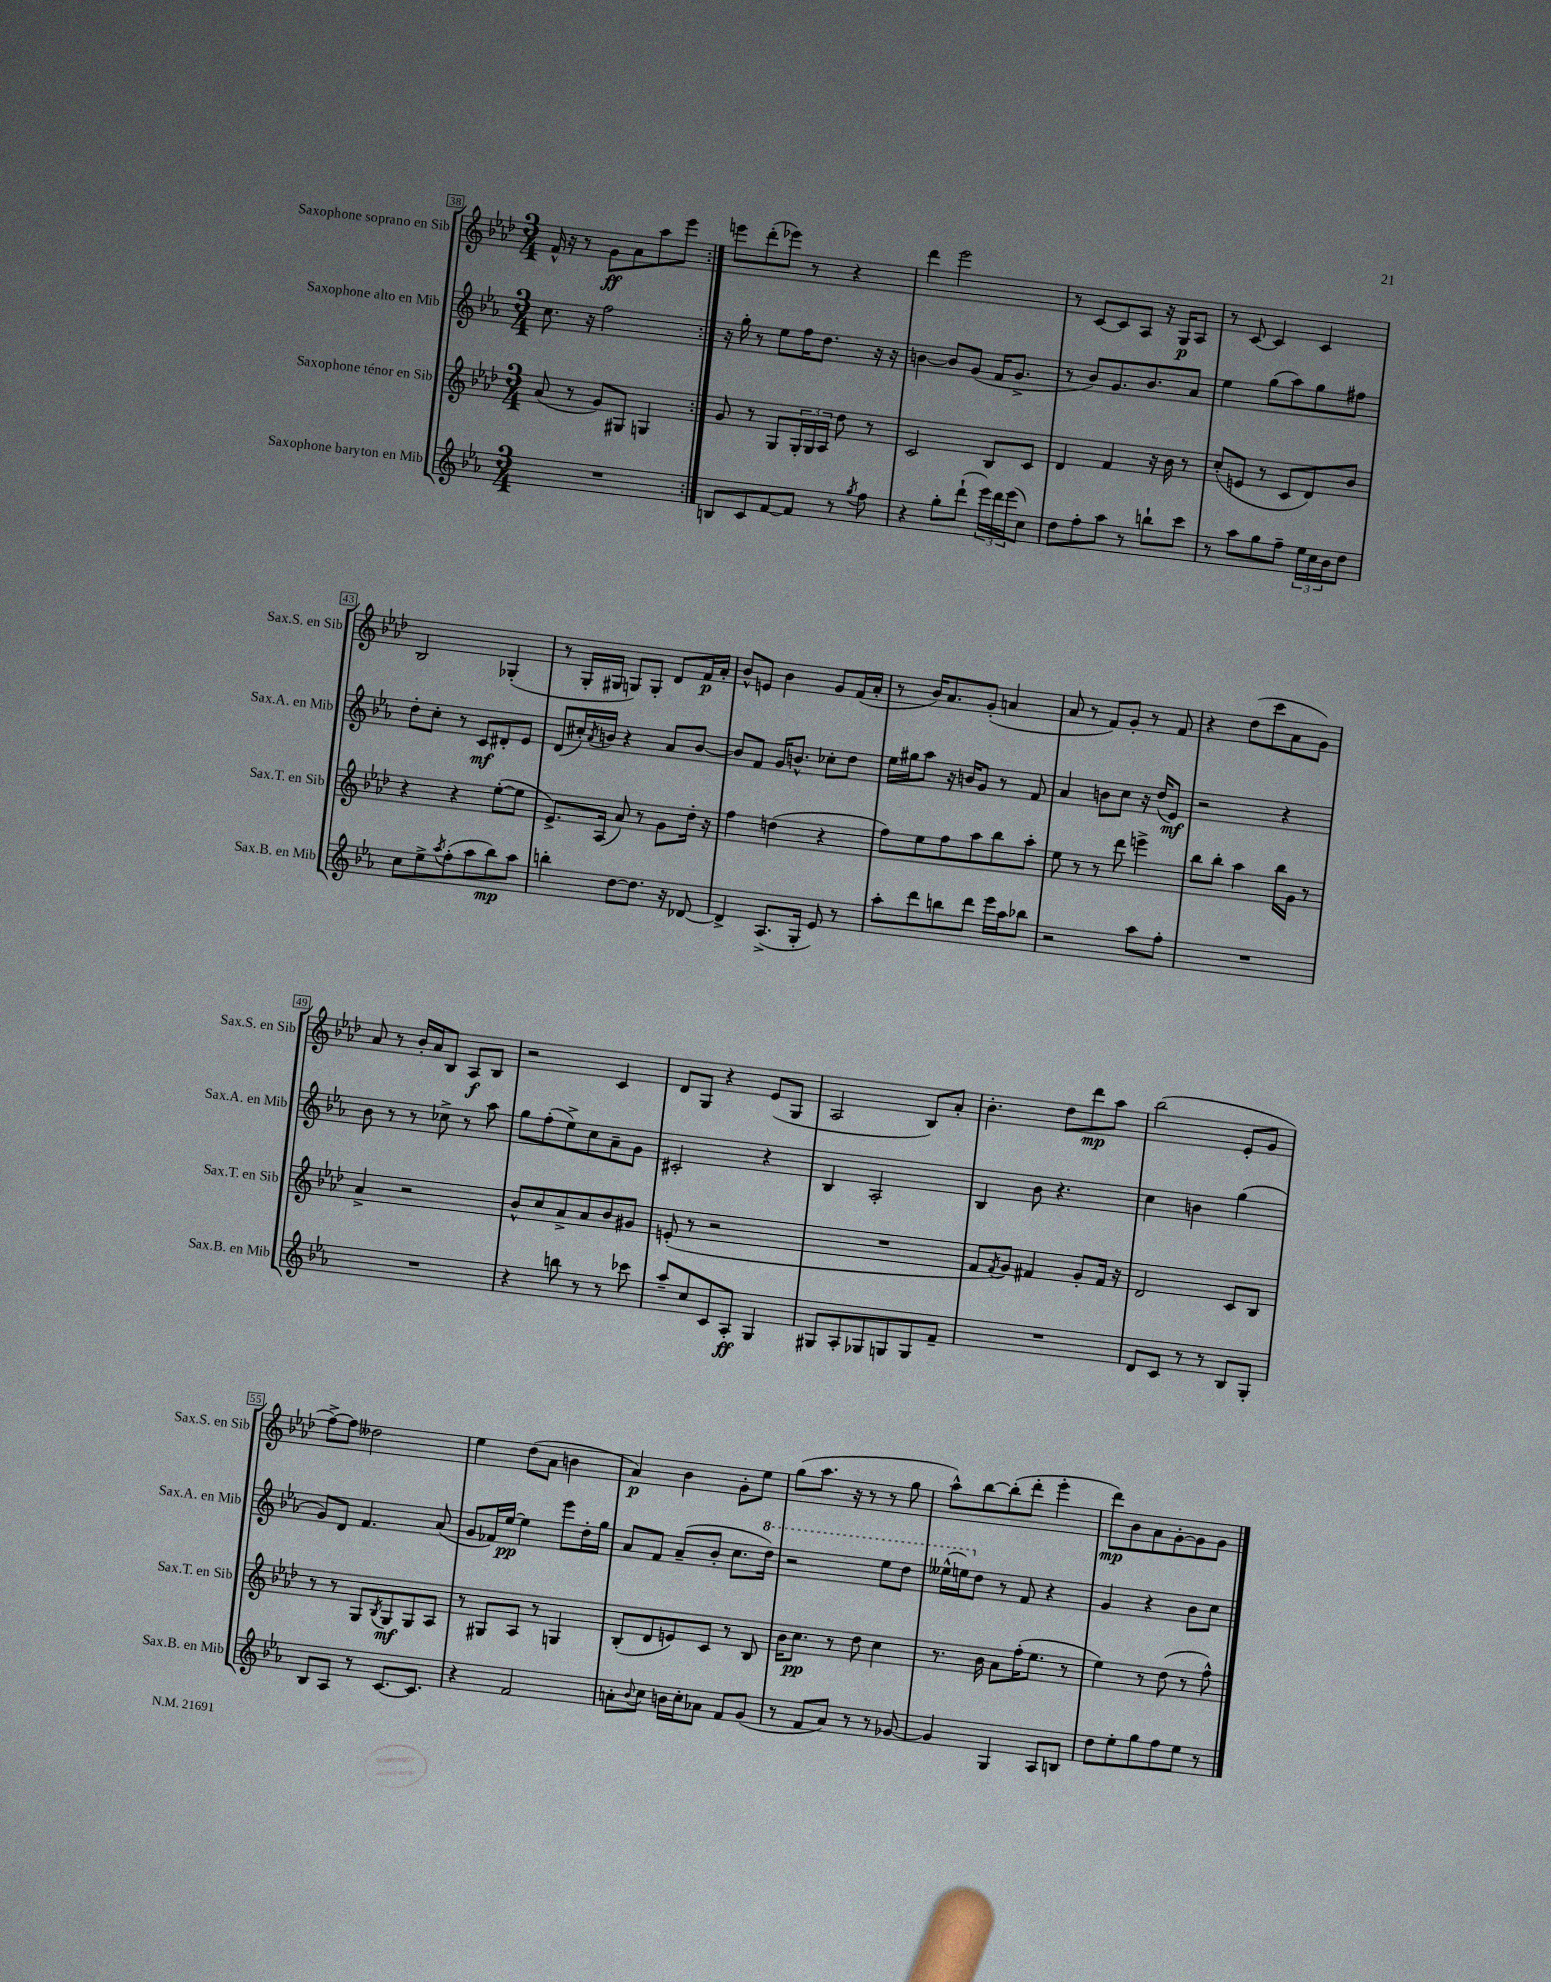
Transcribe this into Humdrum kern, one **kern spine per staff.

**kern	**dynam	**kern	**dynam	**kern	**dynam	**kern	**dynam
*part4	*part4	*part3	*part3	*part2	*part2	*part1	*part1
*staff4	*staff4	*staff3	*staff3	*staff2	*staff2	*staff1	*staff1
*I"Saxophone baryton en Mib	*	*I"Saxophone ténor en Sib	*	*I"Saxophone alto en Mib	*	*I"Saxophone soprano en Sib	*
*I'Sax.B. en Mib	*	*I'Sax.T. en Sib	*	*I'Sax.A. en Mib	*	*I'Sax.S. en Sib	*
*clefG2	*	*clefG2	*	*clefG2	*	*clefG2	*
*k[b-e-a-]	*	*k[b-e-a-d-]	*	*k[b-e-a-]	*	*k[b-e-a-d-]	*
*M3/4	*	*M3/4	*	*M3/4	*	*M3/4	*
=38	=38	=38	=38	=38	=38	=38	=38
2.r	.	(8a-/	.	8.cc\	.	16f^^/	.
.	.	.	.	.	.	16r	.
.	.	8r	.	.	.	8r	.
.	.	.	.	16r	.	.	.
.	.	8g/L)	.	2ff\	.	8g\L	ff
.	.	8G#X/J	.	.	.	8a-\	.
.	.	4Gn/	.	.	.	8aa-\	.
.	.	.	.	.	.	8eee-\J	.
=39:|!	=39:|!	=39:|!	=39:|!	=39:|!	=39:|!	=39:|!	=39:|!
8Bn/L	.	8g/	.	16r	.	8eeen\L	.
.	.	.	.	16gg'\	.	.	.
8c/	.	8r	.	8r	.	(8ddd-'\	.
[8f/	.	8G/L	.	8ee-\L	.	8eee-X\J)	.
8f/J]	.	24G'/L	.	16ff\K	.	8r	.
.	.	24G/	.	.	.	.	.
.	.	.	.	8.dd\J	.	.	.
.	.	24A-/JJ	.	.	.	.	.
8r	.	8dd-\	.	.	.	4r	.
8qgg/	.	.	.	.	.	.	.
8ff\	.	8r	.	16r	.	.	.
.	.	.	.	16r	.	.	.
=40	=40	=40	=40	=40	=40	=40	=40
4r	.	2c/	.	[4bn\	.	4ddd-\	.
8gg'\L	.	.	.	8b/L]	.	2eee-\	.
(8ddd`\J	.	.	.	(8g/J	.	.	.
24eee-\LL)	.	8B-/L	.	16f/KL	.	.	.
24ddd\	.	.	.	.	.	.	.
.	.	.	.	8.g^/J	.	.	.
(24eee-\J	.	.	.	.	.	.	.
8cc\J)	.	8c/J	.	.	.	.	.
=41	=41	=41	=41	=41	=41	=41	=41
8dd\L	.	4d-/	.	8r	.	8r	.
8ff'\	.	.	.	8b-/L)	.	[8c/L	.
8aa-\J	.	4f/	.	8.g/	.	8c/]	.
8r	.	.	.	.	.	8A-/J	.
.	.	.	.	8.b-/	.	.	.
8bbn`\L	.	16r	.	.	.	16r	.
.	.	16b-\	.	.	.	16G/KL	p
8ccc\J	.	8r	.	8a-/J	.	8A-/J	.
=42	=42	=42	=42	=42	=42	=42	=42
8r	.	(8cc'/L	.	4ee-\	.	8r	.
8aa-\L	.	8en/J	.	.	.	[8c/	.
8gg\	.	8r	.	(8gg\L	.	4c/]	.
8ff~\J	.	8c/L	.	8aa-\)	.	.	.
24ee-\LL	.	8d-/)	.	8gg\	.	4c/	.
24cc\	.	.	.	.	.	.	.
24b-\J	.	.	.	.	.	.	.
8dd\J	.	8b-/J	.	8ff#X\J	.	.	.
!!LO:LB:g=z
=43	=43	=43	=43	=43	=43	=43	=43
8cc\L	.	4r	.	8dd'\L	.	2B-/	.
8ee-^\	.	.	.	8cc'\J	.	.	.
8qaa-/	.	.	.	.	.	.	.
(8ff'\	.	4r	.	8r	.	.	.
8aa-\	.	.	.	8c/L	mf	.	.
8bb-\)	mp	([8ee-'\L	.	8d#X'/	.	(4G-X'/	.
8aa-\J	.	8ee-\J]	.	8e-/J	.	.	.
=44	=44	=44	=44	=44	=44	=44	=44
4bbn'\	.	8.e-^/L)	.	(8d/L	.	8r	.
.	.	.	.	16cc#X'/L)	.	16G'/LL	.
.	.	.	.	8qa-/	.	.	.
.	.	(16A-/Jk	.	16bn/JJ	.	16G#X/JJ	.
[8dd\L	.	8a-/)	.	4r	.	8Gn/L)	.
8.dd\J]	.	8r	.	.	.	8G'/J	.
.	.	8g\L	.	8a-/L	.	8d-/L	.
16r	.	.	.	.	.	.	.
[8d-X/	.	16dd-'\Jk	.	[8b/J	.	16f/L	p
.	.	16r	.	.	.	16a-'/JJ	.
=45	=45	=45	=45	=45	=45	=45	=45
4d-^/]	.	4ff\	.	8b/L]	.	8b-^^/L	.
.	.	.	.	8f/J	.	8en/J	.
(8.A-^/L	.	(4ddn\	.	16g/KL	.	4b-\	.
.	.	.	.	8.bn^^/J	.	.	.
16G'/Jk	.	.	.	.	.	.	.
8e-/)	.	4r	.	8cc-X'\L	.	8g/L	.
8r	.	.	.	8dd\J	.	(16f/L	.
.	.	.	.	.	.	16a-'/JJ	.
=46	=46	=46	=46	=46	=46	=46	=46
8aa-'\L	.	8ff\L)	.	16ee-\LL	.	8r	.
.	.	.	.	16gg#X\J	.	.	.
8ddd\	.	8ee-\	.	8aa-\J	.	16b-/KL)	.
.	.	.	.	.	.	8.a-/	.
8bbn\	.	8ff\	.	16r	.	.	.
.	.	.	.	16bn/KL	.	.	.
8ddd\J	.	8aa-\	.	8g/J	.	(8g'/J	.
16eee-\LL	.	8bb-\	.	8r	.	4an/	.
16aa-\J	.	.	.	.	.	.	.
8bb-X\J	.	8aa-'\J	.	8f/	.	.	.
=47	=47	=47	=47	=47	=47	=47	=47
2r	.	8ee-\	.	4a-/	.	8a-/	.
.	.	8r	.	.	.	8r	.
.	.	8r	.	8bn\L	.	8f/L)	.
.	.	8ddd-\	.	8cc\J	.	8g'/J	.
8aa-\L	.	4eeen^\	.	16r	.	8r	.
.	.	.	.	(16dd/KL	.	.	.
8ff'\J	.	.	.	8e-/J)	mf	8f/	.
=48	=48	=48	=48	=48	=48	=48	=48
2.r	.	8bb-\L	.	2r	.	4r	.
.	.	8bb-'\J	.	.	.	.	.
.	.	4aa-\	.	.	.	(8dd-\L	.
.	.	.	.	.	.	8ccc\	.
.	.	16bb-\LL	.	4r	.	8a-\	.
.	.	16g\JJ	.	.	.	.	.
.	.	8r	.	.	.	8g\J)	.
!!LO:LB:g=z
=49	=49	=49	=49	=49	=49	=49	=49
2.r	.	4a-^/	.	8b-\	.	8a-/	.
.	.	.	.	8r	.	8r	.
.	.	2r	.	8r	.	16b-'/LL	.
.	.	.	.	.	.	16a-/J	.
.	.	.	.	8cc-X^\	.	8B-/J	.
.	.	.	.	8r	.	8A-/L	f
.	.	.	.	8aa-\	.	8B-/J	.
=50	=50	=50	=50	=50	=50	=50	=50
4r	.	8b-^^/L	.	8gg\L	.	2r	.
.	.	8cc/	.	(8ff'\	.	.	.
8bbn\	.	8a-^/	.	8ee-^\)	.	.	.
8r	.	8a-/	.	8cc\	.	.	.
8r	.	8b-/	.	8a-~\	.	4c/	.
8ccc-X\	.	8g#X/J	.	8g\J	.	.	.
=51	=51	=51	=51	=51	=51	=51	=51
8aa-~/L	.	(8en'/	.	2c#X'/	.	8d-/L	.
8cc/	.	8r	.	.	.	8G/J	.
8c/	.	2r	.	.	.	4r	.
8A-'/J	ff	.	.	.	.	.	.
4G/	.	.	.	4r	.	(8e-/L	.
.	.	.	.	.	.	8G/J	.
=52	=52	=52	=52	=52	=52	=52	=52
8G#X/L	.	2.r	.	4B-/	.	2A-/	.
8A-'/	.	.	.	.	.	.	.
8G-X/	.	.	.	2A-'/	.	.	.
8Gn/	.	.	.	.	.	.	.
8G/	.	.	.	.	.	8B-/L)	.
8f~/J	.	.	.	.	.	8a-'/J	.
=53	=53	=53	=53	=53	=53	=53	=53
2.r	.	8f/L	.	4B-/	.	4.b-'\	.
.	.	8qf/	.	.	.	.	.
.	.	8g/J)	.	.	.	.	.
.	.	4f#X/	.	8b-\	.	.	.
.	.	.	.	4.r	.	8dd-\L	.
.	.	8g'/L	.	.	.	8ddd-\	mp
.	.	16f#/Jk	.	.	.	8aa-\J	.
.	.	16r	.	.	.	.	.
=54	=54	=54	=54	=54	=54	=54	=54
8d/L	.	2d-/	.	4cc\	.	(2bb-\	.
8c/J	.	.	.	.	.	.	.
8r	.	.	.	4bn\	.	.	.
8r	.	.	.	.	.	.	.
8B-/L	.	8c/L	.	(4gg\	.	8e-'/L	.
8G'/J	.	8B-/J	.	.	.	8g/J	.
!!LO:LB:g=z
=55	=55	=55	=55	=55	=55	=55	=55
8B-/L	.	8r	.	8g/L)	.	[8ff^\L)	.
8A-/J	.	8r	.	8d/J	.	8ff\J]	.
8r	.	8G/L	.	4.f/	.	2dd--X\	.
.	.	8qB-/	.	.	.	.	.
[8.c/L	.	8G/	mf	.	.	.	.
.	.	8G/	.	.	.	.	.
8.c/J]	.	.	.	.	.	.	.
.	.	8A-/J	.	(8a-/	.	.	.
=56	=56	=56	=56	=56	=56	=56	=56
4r	.	8r	.	8g/L	.	4ee-\	.
.	.	8G#X/L	.	16f-X/L)	.	.	.
.	.	.	.	[16ee-/JJ	pp	.	.
2f/	.	8A-/J	.	4ee-\]	.	(8dd-\L	.
.	.	8r	.	.	.	8a-\J	.
.	.	4Gn/	.	8eee-\L	.	4bn\	.
.	.	.	.	16dd'\L	.	.	.
.	.	.	.	16gg\JJ	.	.	.
=57	=57	=57	=57	=57	=57	=57	=57
8an'\L	.	(8B-'/L	.	8a-/L	.	4a-/)	p
8qqb-/	.	.	.	.	.	.	.
8cc\J	.	8d-/	.	8f/J	.	.	.
16bn\LL	.	8en/)	.	(8a-~/L	.	4b-\	.
16cc'\J	.	.	.	.	.	.	.
8a-X\J	.	8c/J	.	8b-'/J	.	.	.
8f/L	.	8r	.	8.cc\L	.	8g'\L	.
(8g/J	.	8B-/	.	.	.	8ee-\J	.
*	*	*	*	*8va	*	*	*
.	.	.	.	16ddd\Jk)	.	.	.
=58	=58	=58	=58	=58	=58	=58	=58
8r	.	16b-\KL	.	2r	.	(8gg\L	.
.	.	8.cc\J	pp	.	.	.	.
8f/L	.	.	.	.	.	8.aa-\J	.
8a-/J)	.	8r	.	.	.	.	.
.	.	.	.	.	.	16r	.
8r	.	8dd-\	.	.	.	8r	.
8r	.	4cc\	.	8eee-\L	.	8r	.
[8g-X/	.	.	.	8ddd\J	.	8gg\	.
=59	=59	=59	=59	=59	=59	=59	=59
4g-/]	.	8.r	.	(16eee--X^^\LL	.	8aa-^^\L)	.
.	.	.	.	16eeen\J)	.	.	.
*	*	*	*	*X8va	*	*	*
.	.	.	.	8dd\J	.	[8bb-\	.
.	.	16b-\	.	.	.	.	.
4G/	.	8a-\L	.	8r	.	(8bb-'\]	.
.	.	(16ff'\K	.	8f/	.	8ddd-'\J	.
.	.	8.ee-\J	.	.	.	.	.
8A-/L	.	.	.	4r	.	4eee-'\	.
8Bn/J	.	8r	.	.	.	.	.
=60	=60	=60	=60	=60	=60	=60	=60
8dd\L	.	4ee-\)	.	4g/	.	8ddd-\L)	mp
8ee-'\	.	.	.	.	.	8b-\	.
8gg\	.	8r	.	4r	.	8a-\	.
8ff\	.	(8dd-\	.	.	.	[8g'\	.
8ee-\J	.	8r	.	8b-\L	.	8g\]	.
8r	.	8ff^^\)	.	8cc\J	.	8g\J	.
==	==	==	==	==	==	==	==
*-	*-	*-	*-	*-	*-	*-	*-
